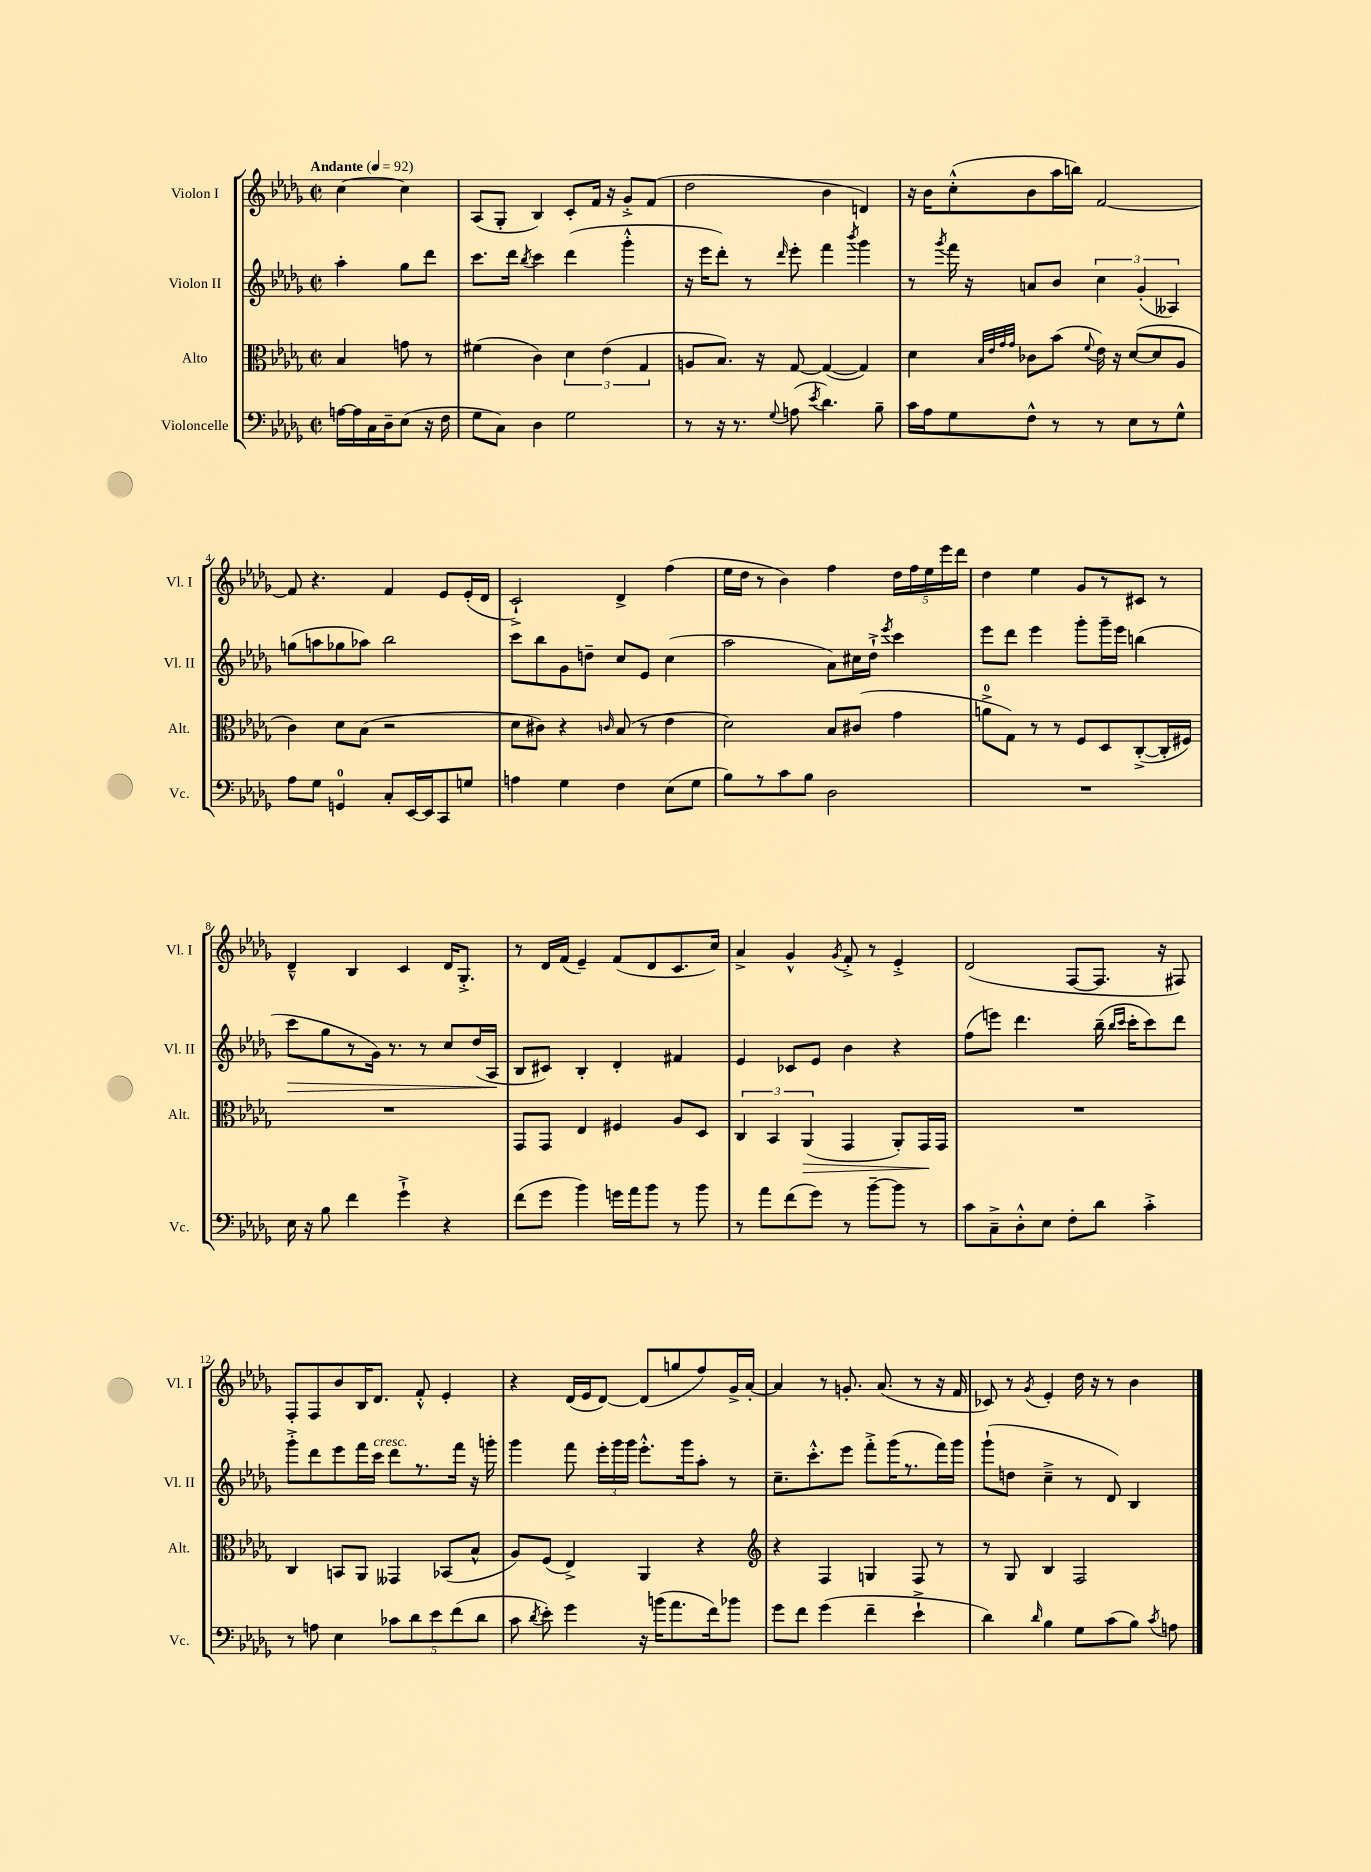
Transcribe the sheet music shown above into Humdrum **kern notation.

**kern	**kern	**dynam	**kern	**dynam	**kern
*part4	*part3	*part3	*part2	*part2	*part1
*staff4	*staff3	*staff3	*staff2	*staff2	*staff1
*I"Violoncelle	*I"Alto	*	*I"Violon II	*	*I"Violon I
*I'Vc.	*I'Alt.	*	*I'Vl. II	*	*I'Vl. I
*clefF4	*clefC3	*	*clefG2	*	*clefG2
*k[b-e-a-d-g-]	*k[b-e-a-d-g-]	*	*k[b-e-a-d-g-]	*	*k[b-e-a-d-g-]
*M2/2	*M2/2	*	*M2/2	*	*M2/2
*met(c|)	*met(c|)	*	*met(c|)	*	*met(c|)
*MM92	*MM92	*	*MM92	*	*MM92
=	=	=	=	=	=
!	!	!	!	!	!LO:TX:a:B:t=Andante
[16An\LL	4B-/	.	4aa-'\	.	[4cc\
16A\]	.	.	.	.	.
16C\	.	.	.	.	.
16D-~\J	.	.	.	.	.
(8E-\J	8gn\	.	8gg-\L	.	4cc\]
16r	8r	.	8ddd-\J	.	.
16F\	.	.	.	.	.
=1	=1	=1	=1	=1	=1
8G-\L	(4f#X\	.	8.ccc\L	.	(8A-/L
8C\J)	.	.	.	.	8G-'/J
.	.	.	16ddd-\Jk	.	.
.	.	.	8qbb-/	.	.
4D-\	4c\)	.	4ccc\	.	4B-/)
2G-\	6d-\	.	(4ddd-\	.	8c'/L
.	.	.	.	.	16f/Jk
.	(6e-\	.	.	.	.
.	.	.	.	.	16r
.	.	.	4ggg-'^^\	.	8g-'^/L
.	6G-/	.	.	.	.
.	.	.	.	.	(8f/J
=2	=2	=2	=2	=2	=2
8r	8An/L	.	16r	.	2dd-\
.	.	.	16eee-\KL	.	.
16r	8.B-/J)	.	8ddd-'\J)	.	.
8.r	.	.	.	.	.
.	.	.	8r	.	.
.	16r	.	.	.	.
8qqG-/	.	.	16qqddd-/	.	.
(8An\	[8G-/	.	8eee-'\	.	.
8qe-/	.	.	.	.	.
4.d-\)	(4G-/_	.	4fff\	.	4b-\
.	.	.	8qbbb-/	.	.
.	4G-/])	.	4ggg-\	.	4dn/)
8B-~\	.	.	.	.	.
=3	=3	=3	=3	=3	=3
16c\LL	4d-\	.	8r	.	16r
16A-\J	.	.	.	.	16b-\KL
.	.	.	8qggg-/	.	.
8G-\	.	.	16fff\	.	(8cc'^^\
.	.	.	16r	.	.
.	32qqB-/LLL	.	.	.	.
.	32qqe-/	.	.	.	.
.	32qqg-/	.	.	.	.
.	32qqg-/JJJ	.	.	.	.
8F^^\J	8c-X\L	.	8an/L	.	8b-\
8r	(8b-\J	.	8b-/J	.	16aa-\L
.	.	.	.	.	16bbn\JJ)
.	8qqf/	.	.	.	.
8r	16e-\)	.	6cc\	.	[2f/
.	16r	.	.	.	.
8E-\L	([8d-/L	.	.	.	.
.	.	.	(6g-'/	.	.
8r	8d-/]	.	.	.	.
.	.	.	6A--X/)	.	.
8G-^^\J	8A-/J	.	.	.	.
!!LO:LB:g=z
=4	=4	=4	=4	=4	=4
8A-\L	4c\)	.	(8ggn\L	.	8f/]
8G-\J	.	.	8aan\	.	4.r
4GGn/	8d-\L	.	8gg-X\	.	.
.	(8B-\J	.	8aa-X\J)	.	.
8C'/L	2r	.	2bb-\	.	4f/
[16EE-/L	.	.	.	.	.
16EE-/J]	.	.	.	.	.
8CC/	.	.	.	.	8e-/L
8Gn/J	.	.	.	.	(16e-'/L
.	.	.	.	.	16d-/JJ
=5	=5	=5	=5	=5	=5
4An\	8d-\L	.	8ccc\L	.	2c`^/)
.	8c#X\J)	.	8bb-\	.	.
4G-\	4r	.	8g-\	.	.
.	.	.	8ddn~\J	.	.
.	16qqcn/	.	.	.	.
4F\	(8B-/	.	8cc/L	.	4d-^/
.	8r	.	8e-/J	.	.
(8E-\L	4e-\	.	(4cc\	.	(4ff\
8G-\J	.	.	.	.	.
=6	=6	=6	=6	=6	=6
8B-\L)	2d-\)	.	2aa-\	.	16ee-\LL
.	.	.	.	.	16dd-\JJ
8r	.	.	.	.	8r
8c\	.	.	.	.	4b-\)
8B-\J	.	.	.	.	.
2D-\	8B-/L	.	8a-\L)	.	4ff\
.	(8c#X/J	.	16cc#X\L	.	.
.	.	.	16dd-`^\JJ	.	.
.	.	.	8qeee-/	.	.
.	4g-\	.	4ccc\	.	20dd-\LL
.	.	.	.	.	20ff\
.	.	.	.	.	20ee-\
.	.	.	.	.	20eee-\
.	.	.	.	.	20ddd-\JJ
=7	=7	=7	=7	=7	=7
1r	8an^\L	.	8eee-\L	.	4dd-\
.	8G-\J)	.	8ddd-\J	.	.
.	8r	.	4eee-\	.	4ee-\
.	8r	.	.	.	.
.	8F/L	.	8ggg-'\L	.	8g-/L
.	8D-/	.	16ggg-~\L	.	8r
.	.	.	16eee-\JJ	.	.
.	([8C'^/	.	(4bbn\	.	8c#X/J
.	16C'/L]	.	.	.	8r
.	16F#X/JJ)	.	.	.	.
!!LO:LB:g=z
=8	=8	=8	=8	=8	=8
!	!	!	!	!LO:HP:b	!
16E-\	1r	.	8ccc\L	>	4d-~^^/
16r	.	.	.	.	.
8B-\	.	.	8gg-\	.	.
4f\	.	.	8r	.	4B-/
.	.	.	16g-\Jk)	.	.
.	.	.	8.r	.	.
4g-`^\	.	.	.	.	4c/
.	.	.	8r	.	.
4r	.	.	8cc/L	.	16d-/KL
.	.	.	.	.	8.G-'^/J
.	.	.	(16dd-/L	.	.
.	.	.	16A-/JJ	.	.
.	.	.	.	]	.
=9	=9	=9	=9	=9	=9
(8f\L	8GG-/L	.	8B-/L	.	8r
8g-\J	8GG-/J	.	8c#X/J)	.	16d-/LL
.	.	.	.	.	(16f/JJ
4b-\)	4E-/	.	4B-'/	.	4e-~/)
16gn\LL	4F#X/	.	4d-'/	.	(8f/L
16a-\J	.	.	.	.	.
8b-\J	.	.	.	.	8d-/
8r	8A-/L	.	4f#X/	.	8.c/
8b-\	8D-/J	.	.	.	.
.	.	.	.	.	16cc/Jk)
=10	=10	=10	=10	=10	=10
8r	6C/	.	4e-/	.	4a-^/
8a-\L	.	.	.	.	.
.	6BB-/	.	.	.	.
(8f\	.	.	8c-X/L	.	4g-^^/
!	!	!LO:HP:b	!	!	!
.	(6AA-/	>	.	.	.
8g-\J)	.	.	8e-/J	.	.
.	.	.	.	.	8qg-/
8r	4GG-/	.	4b-\	.	8f'^/
[8b-~\L	.	.	.	.	8r
8b-\J]	8AA-'/L)	.	4r	.	4e-'^/
8r	16GG-/L	.	.	.	.
.	16GG-/JJ	]	.	.	.
=11	=11	=11	=11	=11	=11
8c\L	1r	.	(8ff\L	.	(2d-/
8C~^\	.	.	8eeen\J)	.	.
8D-'^^\	.	.	4.ddd-\	.	.
8E-\J	.	.	.	.	.
8F'\L	.	.	.	.	[8F/L
8d-\J	.	.	(16bb-~\	.	8.F/J]
.	.	.	16qqbb-/LL	.	.
.	.	.	16qqccc/JJ	.	.
.	.	.	16ccc'\KL	.	.
4c'^\	.	.	8ccc\)	.	.
.	.	.	.	.	16r
.	.	.	8ddd-\J	.	8F#X/)
!!LO:LB:g=z
=12	=12	=12	=12	=12	=12
8r	4C/	.	8ggg-'^\L	.	8F'/L
8An\	.	.	8ddd-\	.	8F/
4E-\	8BBn/L	.	8eee-\	.	8b-/
.	8AA-/J	.	16fff\L	.	16B-/K
!	!	!	!LO:TX:a:i:t=cresc.	!	!
.	.	.	16ccc\JJ	.	8.d-/J
10c-X\L	4GG--X/	.	8ddd-\L	.	.
10d-\	.	.	.	.	.
.	.	.	8.r	.	8f'^^/
10e-\	.	.	.	.	.
.	(8BB-X/L	.	.	.	4e-'/
(10f\	.	.	.	.	.
.	.	.	16fff\Jk	.	.
.	8B-^^/J	.	16r	.	.
10d-\J	.	.	.	.	.
.	.	.	16gggn'\	.	.
=13	=13	=13	=13	=13	=13
8c\	8A-/L)	.	4ggg-\	.	4r
8qd-/	.	.	.	.	.
8e-'\)	(8F/J	.	.	.	.
4g-\	4E-^/)	.	8fff\	.	(16d-/LL
.	.	.	.	.	16e-/J
.	.	.	24eee-'\LL	.	[8d-/J)
.	.	.	24ggg-\	.	.
.	.	.	24ggg-\JJ	.	.
16r	4AA-/	.	8.eee-'^^\L	.	(8d-/L]
(16bn\KL	.	.	.	.	.
8.a-\	.	.	.	.	8ggn/
.	.	.	16ggg-\k	.	.
.	4r	.	8aa-'\J	.	8ff/)
16f\k)	.	.	.	.	.
8b-X\J	.	.	8r	.	16g-^/L
.	.	.	.	.	[16a-'/JJ
=14	=14	=14	=14	=14	=14
*	*clefG2	*	*	*	*
8g-\L	4r	.	8.cc~\L	.	4a-/]
8f\J	.	.	.	.	.
.	.	.	8.ccc'^^\	.	.
(4g-\	4F/	.	.	.	8r
.	.	.	8eee-\J	.	8.gn'/
4f~\	4Gn/	.	8fff'^\L	.	.
.	.	.	.	.	(8.a-/
.	.	.	(16ggg-\K	.	.
.	.	.	8.r	.	.
4e-`^\	8F/	.	.	.	8r
.	8r	.	16fff\L)	.	16r
.	.	.	16ggg-\JJ	.	16f/
=15	=15	=15	=15	=15	=15
4d-\)	8r	.	(8ggg-`\L	.	8c-X/)
.	8G-/	.	8ddn\J	.	8r
16qqd-/	.	.	.	.	8qg-/
4B-\	4B-/	.	4cc~^\	.	4e-'/
8G-\L	2F/	.	8r	.	16dd-\
.	.	.	.	.	16r
(8c\	.	.	8d-/)	.	8r
8B-\J)	.	.	4B-/	.	4b-\
8qc/	.	.	.	.	.
8An\	.	.	.	.	.
==	==	==	==	==	==
*-	*-	*-	*-	*-	*-
